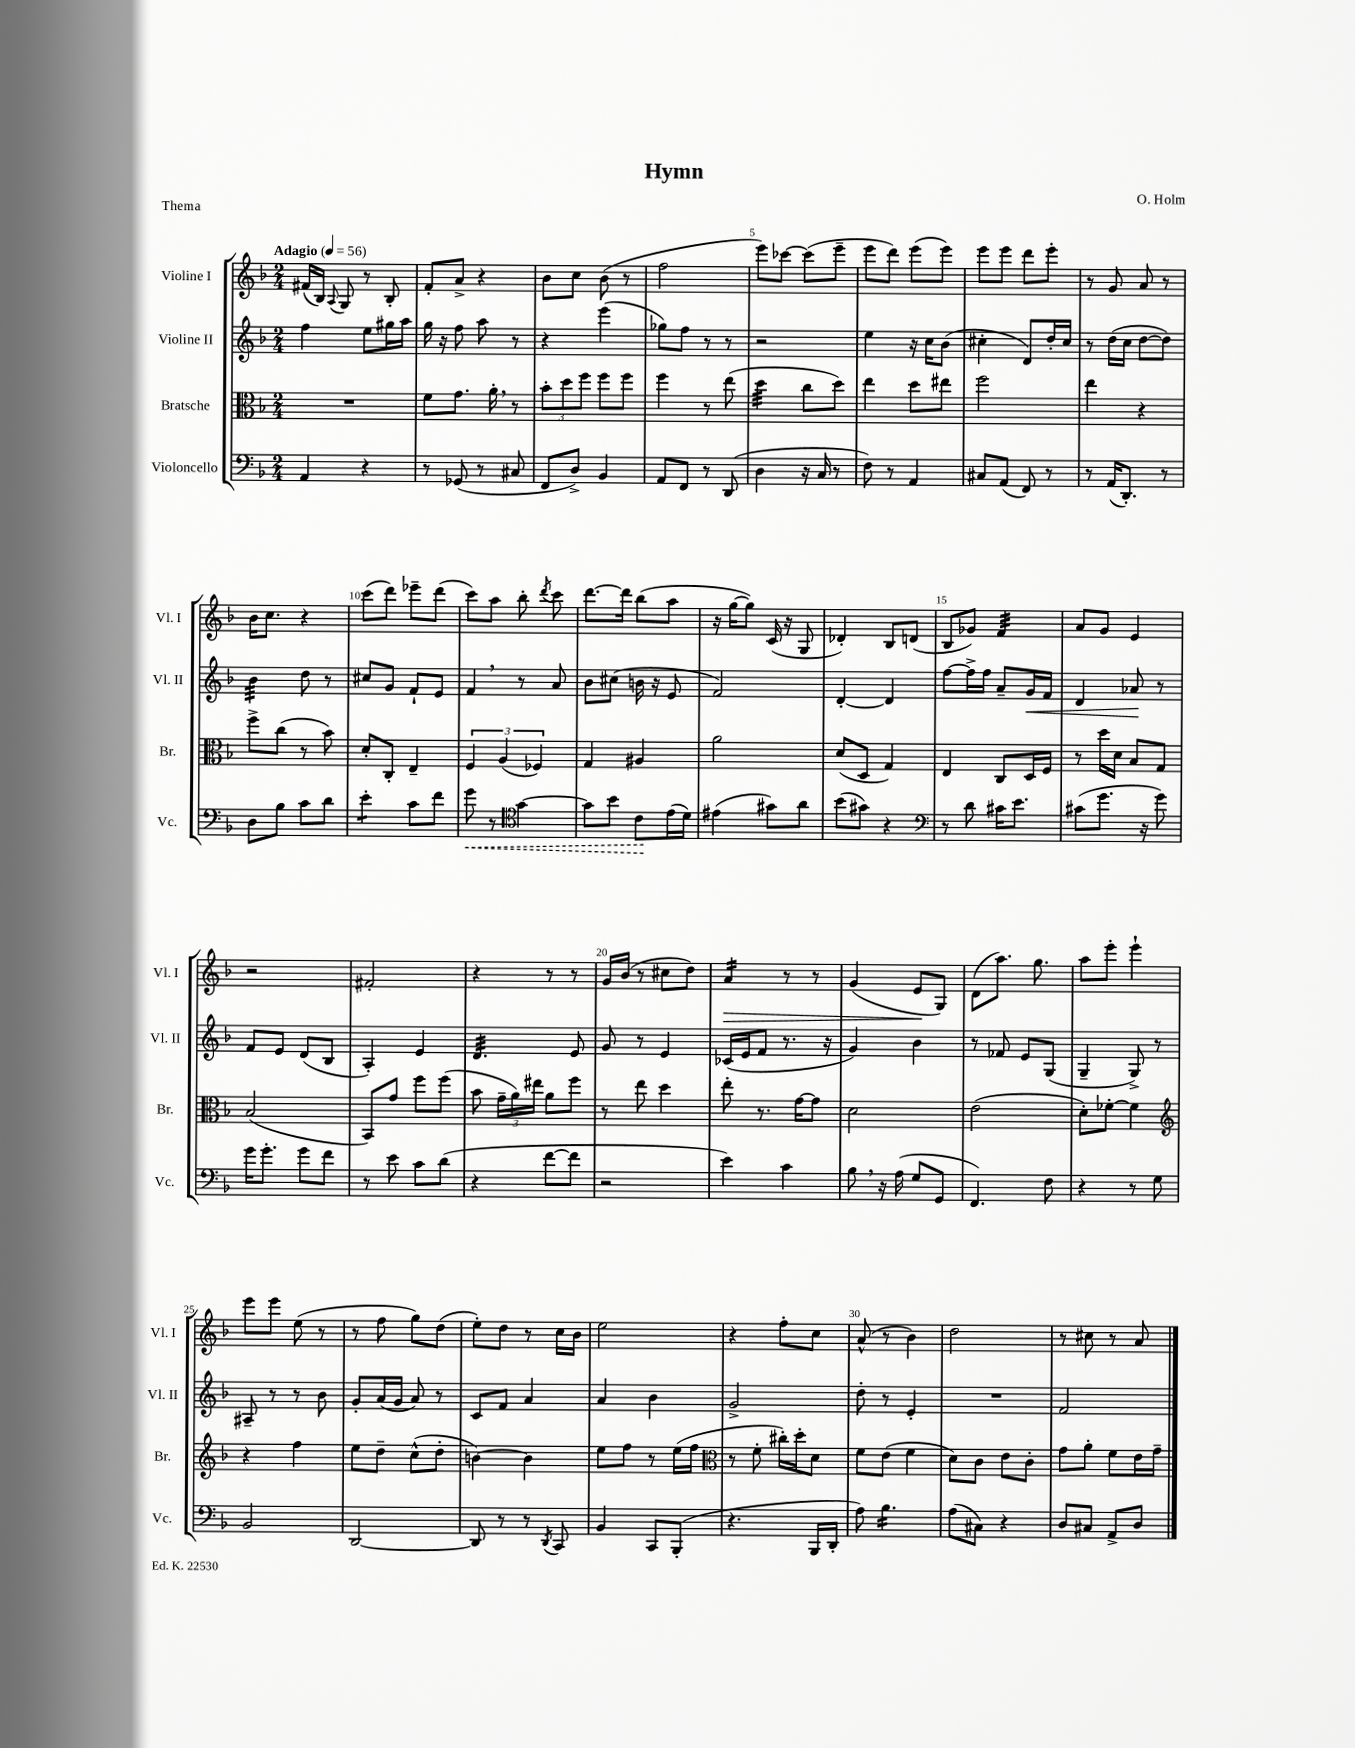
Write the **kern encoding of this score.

**kern	**kern	**kern	**kern
*staff4	*staff3	*staff2	*staff1
*clefF4	*clefC3	*clefG2	*clefG2
*k[b-]	*k[b-]	*k[b-]	*k[b-]
*M2/4	*M2/4	*M2/4	*M2/4
*MM56	*MM56	*MM56	*MM56
4AA	2r	4ff	(16f#
.	.	.	16B-)
.	.	.	8qqA
.	.	.	8G
4r	.	8ee	8r
.	.	16gg#	8B-'
.	.	16aa	.
=	=	=	=
8r	8f	16gg	8f'
.	.	16r	.
(8GG-	8.g	8ff	8a^
8r	.	8aa	4r
.	16a'	.	.
8C#	8r	8r	.
=	=	=	=
8FF	12b-'	4r	8b-
.	12dd	.	.
8D^)	.	.	8cc
.	12ff	.	.
4BB-	8ff	(4eee	(8b-
.	8ff	.	8r
=	=	=	=
8AA	4ff	8gg-)	2ff
8FF	.	8ff	.
8r	8r	8r	.
(8DD	(8ee	8r	.
=	=	=	=
4D	4dd	2r	8eee)
.	.	.	[8ccc-
16r	8cc	.	(8ccc-]
16C	.	.	.
8r	8dd)	.	8eee~
=	=	=	=
8F)	4ee	4ee	8eee
8r	.	.	8ddd)
4AA	8dd	16r	(8eee
.	.	16cc	.
.	8ee#	(8b-	8eee)
=	=	=	=
8C#	2ff	4cc#'	8eee
(8AA	.	.	8eee
8FF)	.	8d)	8ddd
8r	.	16dd'	8eee'
.	.	16cc#	.
=	=	=	=
8r	4ee	8r	8r
(16AA	.	(16dd	8g
8.DD')	.	16cc	.
.	4r	[8dd	8a
8r	.	8dd])	8r
=	=	=	=
8D	8ff^	4b-	16b-
.	.	.	8.cc
8B-	(8cc	.	.
8c	8r	8dd	4r
8d	8b-)	8r	.
=	=	=	=
4e'	8d'	8cc#	(8ccc
.	8C'	8g	8ddd)
8c	4E~	8f`	8eee-~
8f	.	8e	(8ddd
=	=	=	=
8g	6F	4f	8ccc)
8r	.	.	8aa
.	(6A	.	.
*clefC4	*	*	*
[4g	.	8r	8bb-'
.	6F-)	.	.
.	.	.	8qddd
.	.	8a	8ccc
=	=	=	=
8g]	4G	8b-	[8.ddd
8b-	.	(8cc#	.
.	.	.	16ddd]
8c	4A#	16b	(8bb-
.	.	16r	.
(16e	.	8e	8aa
16d)	.	.	.
=	=	=	=
(4e#	2a	2f)	16r
.	.	.	[16gg
.	.	.	8gg])
8g#)	.	.	(16c
.	.	.	16r
8a	.	.	8G
=	=	=	=
(8b-	(8d	[4d'	4d-')
8g#)	8D	.	.
4r	4G)	4d]	8B-
.	.	.	(8d
=	=	=	=
*clefF4	*	*	*
8r	4E	[8ff	8B-
8d	.	16ff^]	8g-)
.	.	16ff	.
16c#	8C	8a~	4f
8.e	.	.	.
.	16D	16g	.
.	16F	16f	.
=	=	=	=
(8c#	8r	4d	8a
8.g	16dd	.	8g
.	16d	.	.
.	8B-	8a-	4e
16r	.	.	.
8g)	8G	8r	.
=	=	=	=
16g	(2B-	8f	2r
8.g'	.	.	.
.	.	8e	.
8g	.	(8d	.
8f	.	8B-	.
=	=	=	=
8r	8BB-)	4A')	2f#'
8e	8g	.	.
8c	8ff	4e	.
(8d	(8ff	.	.
=	=	=	=
4r	8b-	4.d	4r
.	24g~	.	.
.	24a)	.	.
.	24ee#	.	.
[8f	8a	.	8r
8f]	8ff	8e	8r
=	=	=	=
2r	8r	8g	16g
.	.	.	(16b-
.	8ee	8r	8r
.	4dd	4e	8cc#
.	.	.	8dd)
=	=	=	=
4e)	8ee'	(16c-	4a
.	.	16e	.
.	8.r	8f	.
4c	.	8.r	8r
.	[16g	.	.
.	8g]	.	8r
.	.	16r	.
=	=	=	=
8B-	2d	4g)	(4g
16r	.	.	.
(16A	.	.	.
8G	.	4b-	8e
8GG	.	.	8G)
=	=	=	=
4.FF)	(2e	8r	(8d
.	.	8f-	8.aa)
.	.	8e	.
.	.	.	8.gg
8F	.	(8G	.
=	=	=	=
4r	8d')	4G~	8aa
.	[8f-'	.	8eee'
8r	4f-]	8G^)	4eee`
8G	.	8r	.
=	=	=	=
*	*clefG2	*	*
2BB-	4r	8A#~	8eee
.	.	8r	8eee
.	4ff	8r	(8ee
.	.	8b-	8r
=	=	=	=
[2DD	8ee	8g'	8r
.	8dd~	(16a	8ff
.	.	16g	.
.	(8cc^^	8a)	8gg)
.	8dd'	8r	(8dd
=	=	=	=
8DD]	[4b)	8c	8ee')
8r	.	8f	8dd
8r	4b]	4a	8r
8qDD	.	.	.
8CC	.	.	16cc
.	.	.	16b-
=	=	=	=
4BB-	8ee	4a	2ee
.	8ff	.	.
8CC	8r	4b-	.
(8BBB-'	(16ee	.	.
.	16ff	.	.
=	=	=	=
*	*clefC3	*	*
4.r	8r	2g^	4r
.	8f'	.	.
.	16cc#')	.	8ff'
.	16dd'	.	.
16BBB-	8d	.	8cc
16DD'	.	.	.
=	=	=	=
8A)	8f	8dd'	(8a^^
4.B-	(8e	8r	8r
.	4f	4e'	4b-)
=	=	=	=
(8A	8d)	2r	2dd
8C#)	8c	.	.
4r	8e	.	.
.	8c'	.	.
=	=	=	=
8D	8g	2f	8r
8C#	8a'	.	8cc#
8AA^	8f	.	8r
8D	16e	.	8a
.	16g~	.	.
==	==	==	==
*-	*-	*-	*-
